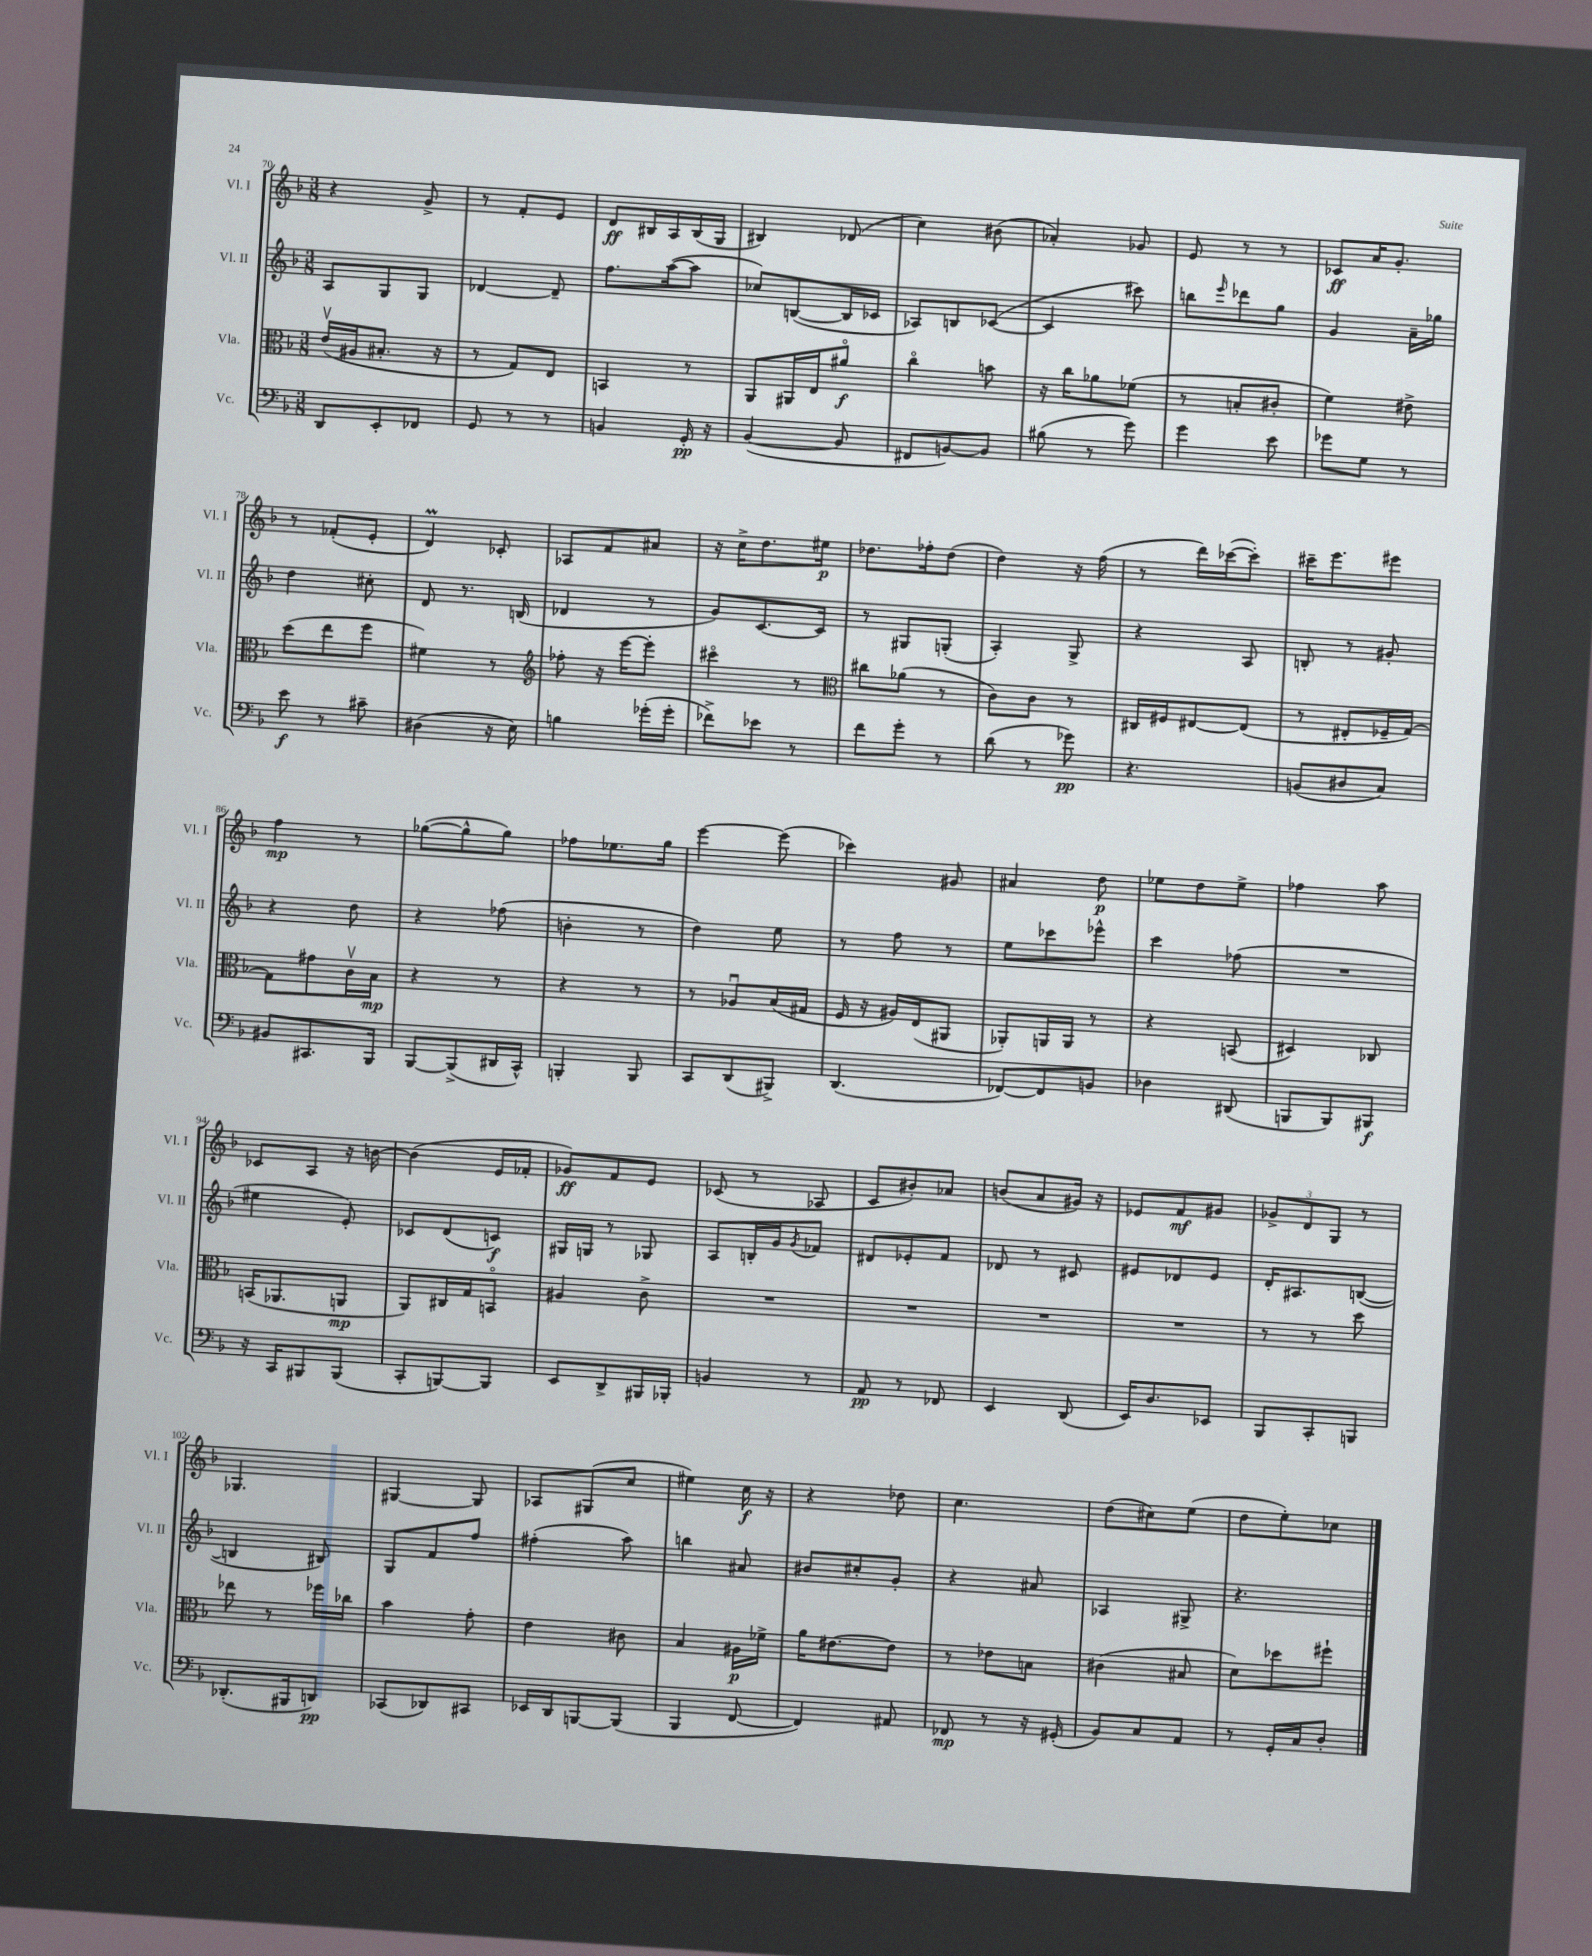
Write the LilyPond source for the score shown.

<<
\new StaffGroup <<
\new Staff = "s0" \with { instrumentName = "Vl. I" shortInstrumentName = "Vl. I" } {
    \clef treble \key f \major \numericTimeSignature \time 3/8
    r4 g'8-> |
    r8 f'8-. e'8 |
    d'8\ff bis16 a16 bis16( g16 |
    bis4) des'8( |
    c''4) bis'8( |
    aes'4-.) ges'8 |
    e'8 r8 r8 |
    ces'8\ff a'16 g'8.-. |
    r8 fes'8-.( e'8-. |
    d'4\prall) ces'8-. |
    aes8 f'8 ais'8 |
    r16 c''16-> d''8. eis''16\p |
    des''8. fes''16-. des''8( |
    d''4) r16 f''16( |
    r8 d'''16) ces'''16~( ces'''8-.) |
    cis'''16-- e'''8. eis'''8 |
    f''4\mp r8 |
    ges''8~( ges''8-^ ges''8) |
    fes''8 ees''8. g''16 |
    e'''4~ e'''8( |
    ces'''4) gis'8 |
    ais'4 d''8\p |
    ees''8 d''8 ees''8-> |
    fes''4 a''8 |
    ces'8 a8 r16 b'16~ |
    b'4( e'16 fes'16-. |
    ges'8\ff) f'8 e'8 |
    ces'8( r8 aes8 |
    c'8 bis'8-.) aes'8 |
    b'8( a'8 gis'16) r16 |
    ees'8 f'8\mf gis'8 |
    \tuplet 3/2 { ges'8-> d'8 g8 } r8 |
    ges4. |
    gis4~ gis8 |
    aes8 gis8( c''8 |
    eis''4) c''16\f r16 |
    r4 des''8 |
    c''4. |
    d''8( cis''8) e''8( |
    d''8 e''8-.) ces''8 \bar "|." |
}
\new Staff = "s1" \with { instrumentName = "Vl. II" shortInstrumentName = "Vl. II" } {
    \clef treble \key f \major \numericTimeSignature \time 3/8
    a8 g8 g8 |
    des'4~ des'8-- |
    f''8. a''16~( a''8 |
    ces''8) b8~( b16 ces'16 |
    aes8) b8 ces'8~( |
    ces'4 cis'''8) |
    b''8 \grace { e'''16 } des'''8 g''8 |
    g'4 a'16-- ges''16 |
    d''4 cis''8-. |
    d'8 r8. b16( |
    des'4 r8 |
    g'8) c'8.~ c'16 |
    r8 gis8 g8-.( |
    a4-.) g8-> |
    r4 a8 |
    b8-. r8 gis'8-. |
    r4 d''8 |
    r4 fes''8( |
    b'4-. r8 |
    d''4) e''8 |
    r8 f''8 r8 |
    e''8 ces'''8 ees'''8-^ |
    c'''4 fes''8( |
    R4. |
    eis''4 e'8-.) |
    ces'8 d'8( c'8\f) |
    gis16 g16 r8 ges8 |
    a8 b16-. g'16 \acciaccatura { g'8 } fes'8 |
    dis'8 ees'8-. f'8 |
    des'8 r8 cis'8 |
    eis'8 des'8 eis'8 |
    d'16-. ais8. b8~( |
    b4 bis8) |
    g8 f'8 f''8 |
    fis''4-.( a''8) |
    b''4 ais'8 |
    bis'8 cis''8-. g'8-. |
    r4 ais'8 |
    aes4 gis8-> |
    r4. \bar "|." |
}
\new Staff = "s2" \with { instrumentName = "Vla." shortInstrumentName = "Vla." } {
    \clef alto \key f \major \numericTimeSignature \time 3/8
    e'16\upbow( ais16 bis8.-. r16 |
    r8 g8) e8 |
    b,4 r8 |
    a,8 ais,16 e16 ais'8\flageolet\f |
    c''4\flageolet b'8 |
    r16 c''16 aes'8 fes'8( |
    r8 b8-. cis'8-. |
    f'4) eis'8-> |
    d''8( e''8 f''8 |
    fis'4) r8 |
    \clef treble fes''8-. r16 e'''16~ e'''8-. |
    cis'''4\flageolet r8 |
    \clef alto cis''8 aes'8( r8 |
    c'8) c'8 r8 |
    cis16 fis16 eis8~ eis8( |
    r8 eis8-. fes16-- g16~) |
    g8 gis'8 c'16\upbow bes16\mp |
    r4 r8 |
    r4 r8 |
    r8 aes8\downbow bes16( gis16 |
    f16 r16 ais16) e16( ais,8 |
    aes,8-.) a,16 a,16 r8 |
    r4 b,8( |
    dis4) ces8 |
    b,16( aes,8. a,8\mp |
    a,8) cis16 g16 b,8\flageolet |
    ais4 c'8-> |
    R4. |
    R4. |
    R4. |
    R4. |
    r8 r8 d''8 |
    ees''8 r8 fes''16 ces''16 |
    bes'4 g'8-. |
    e'4 cis'8 |
    bes4 ais16\p fes'16-> |
    a'16 eis'8.~ eis'8 |
    r8 ees'8 b8 |
    cis'4( bis8 |
    d'8) des''8 fis''8-! \bar "|." |
}
\new Staff = "s3" \with { instrumentName = "Vc." shortInstrumentName = "Vc." } {
    \clef bass \key f \major \numericTimeSignature \time 3/8
    d,8 e,8-. fes,8 |
    g,8 r8 r8 |
    b,4 g,16-.\pp r16 |
    bes,4~( bes,8 |
    fis,8 b,8~) b,8 |
    bis8( r8 g'8) |
    g'4 e'8 |
    ges'8 g8 r8 |
    e'8\f r8 cis'8-- |
    dis4( r16 e16) |
    b4 ges'16-.( ges'16-. |
    fes'8->) ees'8 r8 |
    f'8 g'8-. r8 |
    d'8( r8 ges'8\pp) |
    r4. |
    b,8( dis8 c8) |
    bis,8 cis,8. bes,,16 |
    bes,,8~ bes,,8->( dis,16 c,16-^) |
    b,,4-. b,,8 |
    c,8 d,8( bis,,8->) |
    d,4.( |
    fes,8~) fes,8 b,8 |
    des4 dis,8( |
    b,,8 b,,8) bis,,8\f |
    r16 c,16 bis,,8 bis,,8( |
    c,8-. b,,8~) b,,8 |
    e,8 d,8-> bis,,16 bes,,16-. |
    b,4 r8 |
    a,8\pp r8 fes,8 |
    e,4 d,8( |
    e,16) d8. ees,8 |
    bes,,8 c,8-. b,,8 |
    des,8.-.( bis,,16 d,8\pp) |
    ces,8( des,8) cis,8 |
    ees,16 d,16 b,,8~ b,,8( |
    bes,,4 f,8~ |
    f,4) ais,8 |
    fes,8\mp r8 r16 gis,16-.( |
    bes,8) c8 a,8 |
    r8 g,16-. c16 d8-. \bar "|." |
}
>>
>>
\layout { \context { \Score currentBarNumber = #70 } }
